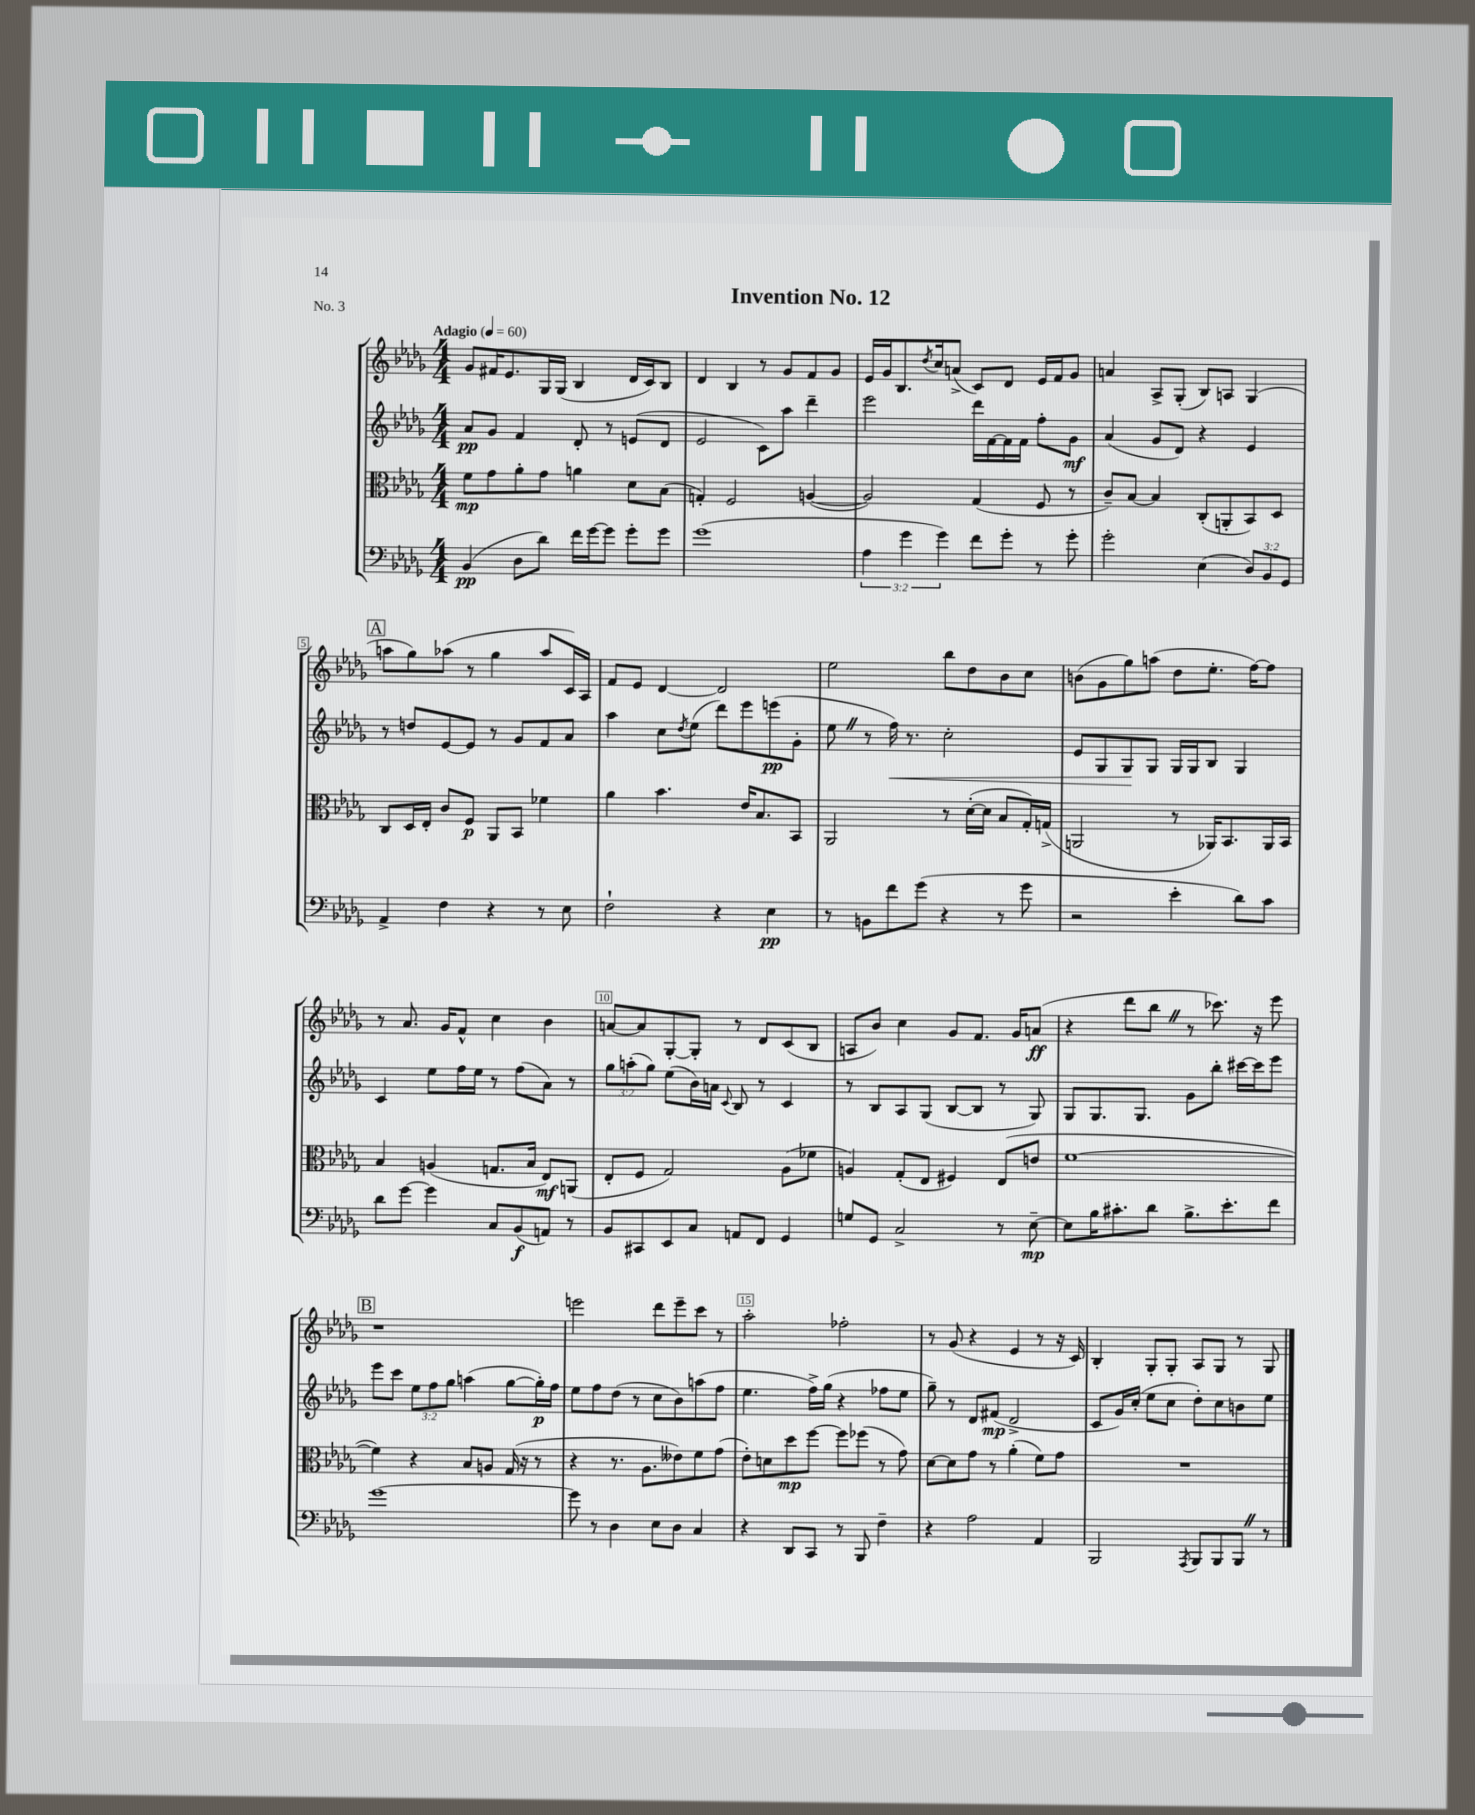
\header { title = "Invention No. 12" piece = "No. 3" }
<<
\new StaffGroup <<
\new Staff = "s0" {
    \clef treble \key des \major \numericTimeSignature \time 4/4 \tempo "Adagio" 4 = 60
    ges'8 fis'16 ees'8. ges16 ges16( bes4 des'16 c'16) bes8 |
    des'4 bes4 r8 ges'8 f'8 ges'8 |
    ees'16 ges'16 bes8. \acciaccatura { des''8 } c''16 a'8->( c'8) des'8 ees'16 f'16 ges'8 |
    a'4 aes8-> ges8-.( bes8) a8 ges4( |
    \mark \markup { \box "A" } a''8 ges''8) aes''8( r8 ges''4 aes''8 c'16) aes16 |
    f'8 ees'8 des'4~ des'2 |
    ees''2 bes''8 des''8 bes'8 c''8 |
    b'8( ges'8 ges''8) a''8( des''8 ees''8.-. f''16~) f''8 |
    r8 aes'8. ges'16 f'8-^ c''4 bes'4 |
    a'8~ a'8 ges8~-. ges8-. r8 des'8 c'8( bes8 |
    a8 bes'8) c''4 ges'8 f'8. ges'16 a'8\ff( |
    r4 des'''8 bes''8 \once \override BreathingSign.text = \markup { \musicglyph "scripts.caesura.straight" } \breathe r8 ces'''8.) r16 ees'''8 |
    \mark \markup { \box "B" } r1 |
    e'''2 des'''8 e'''8-- c'''8 r8 |
    aes''2-. fes''2-. |
    r8 ges'8( r4 ees'4 r8 r16 c'16) |
    bes4-. ges8-. ges8-. aes8 ges8 r8 ges8 \bar "|." |
}
\new Staff = "s1" {
    \clef treble \key des \major \numericTimeSignature \time 4/4 \override Staff.TupletNumber.text = #tuplet-number::calc-fraction-text
    aes'8\pp ges'8 f'4 des'8-. r8 e'8( des'8 |
    ees'2 c'8) aes''8 des'''4-- |
    ees'''2 des'''16 f'16~ f'16 f'16 f''8-. ges'8\mf |
    aes'4( ges'8 des'8) r4 ees'4 |
    \mark \markup { \box "A" } r8 d''8 ees'8~ ees'8 r8 ges'8 f'8 aes'8 |
    aes''4 c''8 \acciaccatura { des''8 } ees''8( des'''8) ees'''8 e'''8\pp( ges'8-. |
    ees''8 \once \override BreathingSign.text = \markup { \musicglyph "scripts.caesura.straight" } \breathe r8 f''16\<) r8. c''2-. |
    ees'8 ges8 ges8\! ges8 ges16 ges16 bes8 ges4 |
    c'4 ees''8 f''16 ees''16 r8 f''8( aes'8) r8 |
    \tuplet 3/2 { ges''8 a''8-.( ges''8) } ees''8( bes'16) a'16 \appoggiatura { c'8 } bes8 r8 c'4 |
    r8 bes8 aes8 ges8( bes8~ bes8 r8 ges8) |
    ges8 ges8. ges8. ges'8 bes''8-. cis'''16~ cis'''16 ees'''8 |
    \mark \markup { \box "B" } ees'''8 c'''8 \tuplet 3/2 { ees''8 f''8 ges''8 } a''4( ges''8~ ges''16-.\p) f''16 |
    ees''8 f''8 des''8( r8 c''8 bes'8) a''8( f''8 |
    ees''4. f''16->) ges''16( r4 fes''8 ees''8 |
    ges''8--) r8 des'8 fis'8\mp( des'2-> |
    c'8 ges'16) c''16-.( ees''8 c''8 des''8-.) c''8 b'8 ees''8 \bar "|." |
}
\new Staff = "s2" {
    \clef alto \key des \major \numericTimeSignature \time 4/4
    f'8\mp ges'8 aes'8-. ges'8 a'4 des'8 bes8( |
    g4-.) f2 a4~( |
    a2) ges4( f8 r8 |
    c'8--) bes8~ bes4 c8-.( a,8-. bes,8) des8 |
    \mark \markup { \box "A" } c8 des16 ees16-. c'8 f8\p aes,8 bes,8 fes'4 |
    aes'4 bes'4. ees'16 bes8. bes,8 |
    aes,2 r8 des'16~-.( des'16 bes8 ges16-.) g16->( |
    a,2 r8 aes,16) bes,8. aes,16 bes,16 |
    bes4 a4( g8. bes16 ees8\mf) a,8( |
    ees8-. f8 ges2) aes8( fes'8 |
    a4) ges8-.( ees8 fis4) ees8( e'8 |
    f'1~ |
    \mark \markup { \box "B" } f'4) r4 bes8 a8 ges16( r16 r8 |
    r4 r8. aes8. eeses'8) f'8 ges'8( |
    ees'8-.) d'8 des''8\mp f''8~ f''8 fes''8( r8 ges'8) |
    des'8~ des'8 ges'8 r8 aes'4-.( f'8) ges'8 |
    R1 \bar "|." |
}
\new Staff = "s3" {
    \clef bass \key des \major \numericTimeSignature \time 4/4 \override Staff.TupletNumber.text = #tuplet-number::calc-fraction-text
    bes,4\pp( des8 des'8) f'16 ges'16~ ges'8 ges'8-. ges'8 |
    ges'1( |
    \tuplet 3/2 { aes4 ges'4 ges'4) } f'8 ges'8-. r8 ges'8-. |
    ges'2-. ees4( \tuplet 3/2 { des8) bes,8 ges,8 } |
    \mark \markup { \box "A" } aes,4-> f4 r4 r8 ees8 |
    f2-! r4 ees4\pp |
    r8 b,8 f'8 ges'8( r4 r8 ges'8 |
    r2 ees'4-. des'8) c'8 |
    des'8 ges'8~ ges'4 c8 bes,8\f( a,8) r8 |
    bes,8 cis,8 ees,8 c8 a,8 f,8 ges,4 |
    g8 ges,8 c2-> r8 ees8~--\mp |
    ees8 bes16 cis'8.-. des'8 bes8.-> ees'8.-. f'8 |
    \mark \markup { \box "B" } ges'1~ |
    ges'8 r8 des4 ees8 des8 c4 |
    r4 des,8 c,8 r8 bes,,8 f4-- |
    r4 aes2 aes,4 |
    bes,,2 \acciaccatura { aes,,8 } bes,,8 bes,,8 bes,,8 \once \override BreathingSign.text = \markup { \musicglyph "scripts.caesura.straight" } \breathe r8 \bar "|." |
}
>>
>>
\layout { \context { \Score \override BarNumber.break-visibility = ##(#f #t #t) barNumberVisibility = #(every-nth-bar-number-visible 5) \override BarNumber.stencil = #(make-stencil-boxer 0.1 0.3 ly:text-interface::print) } }
